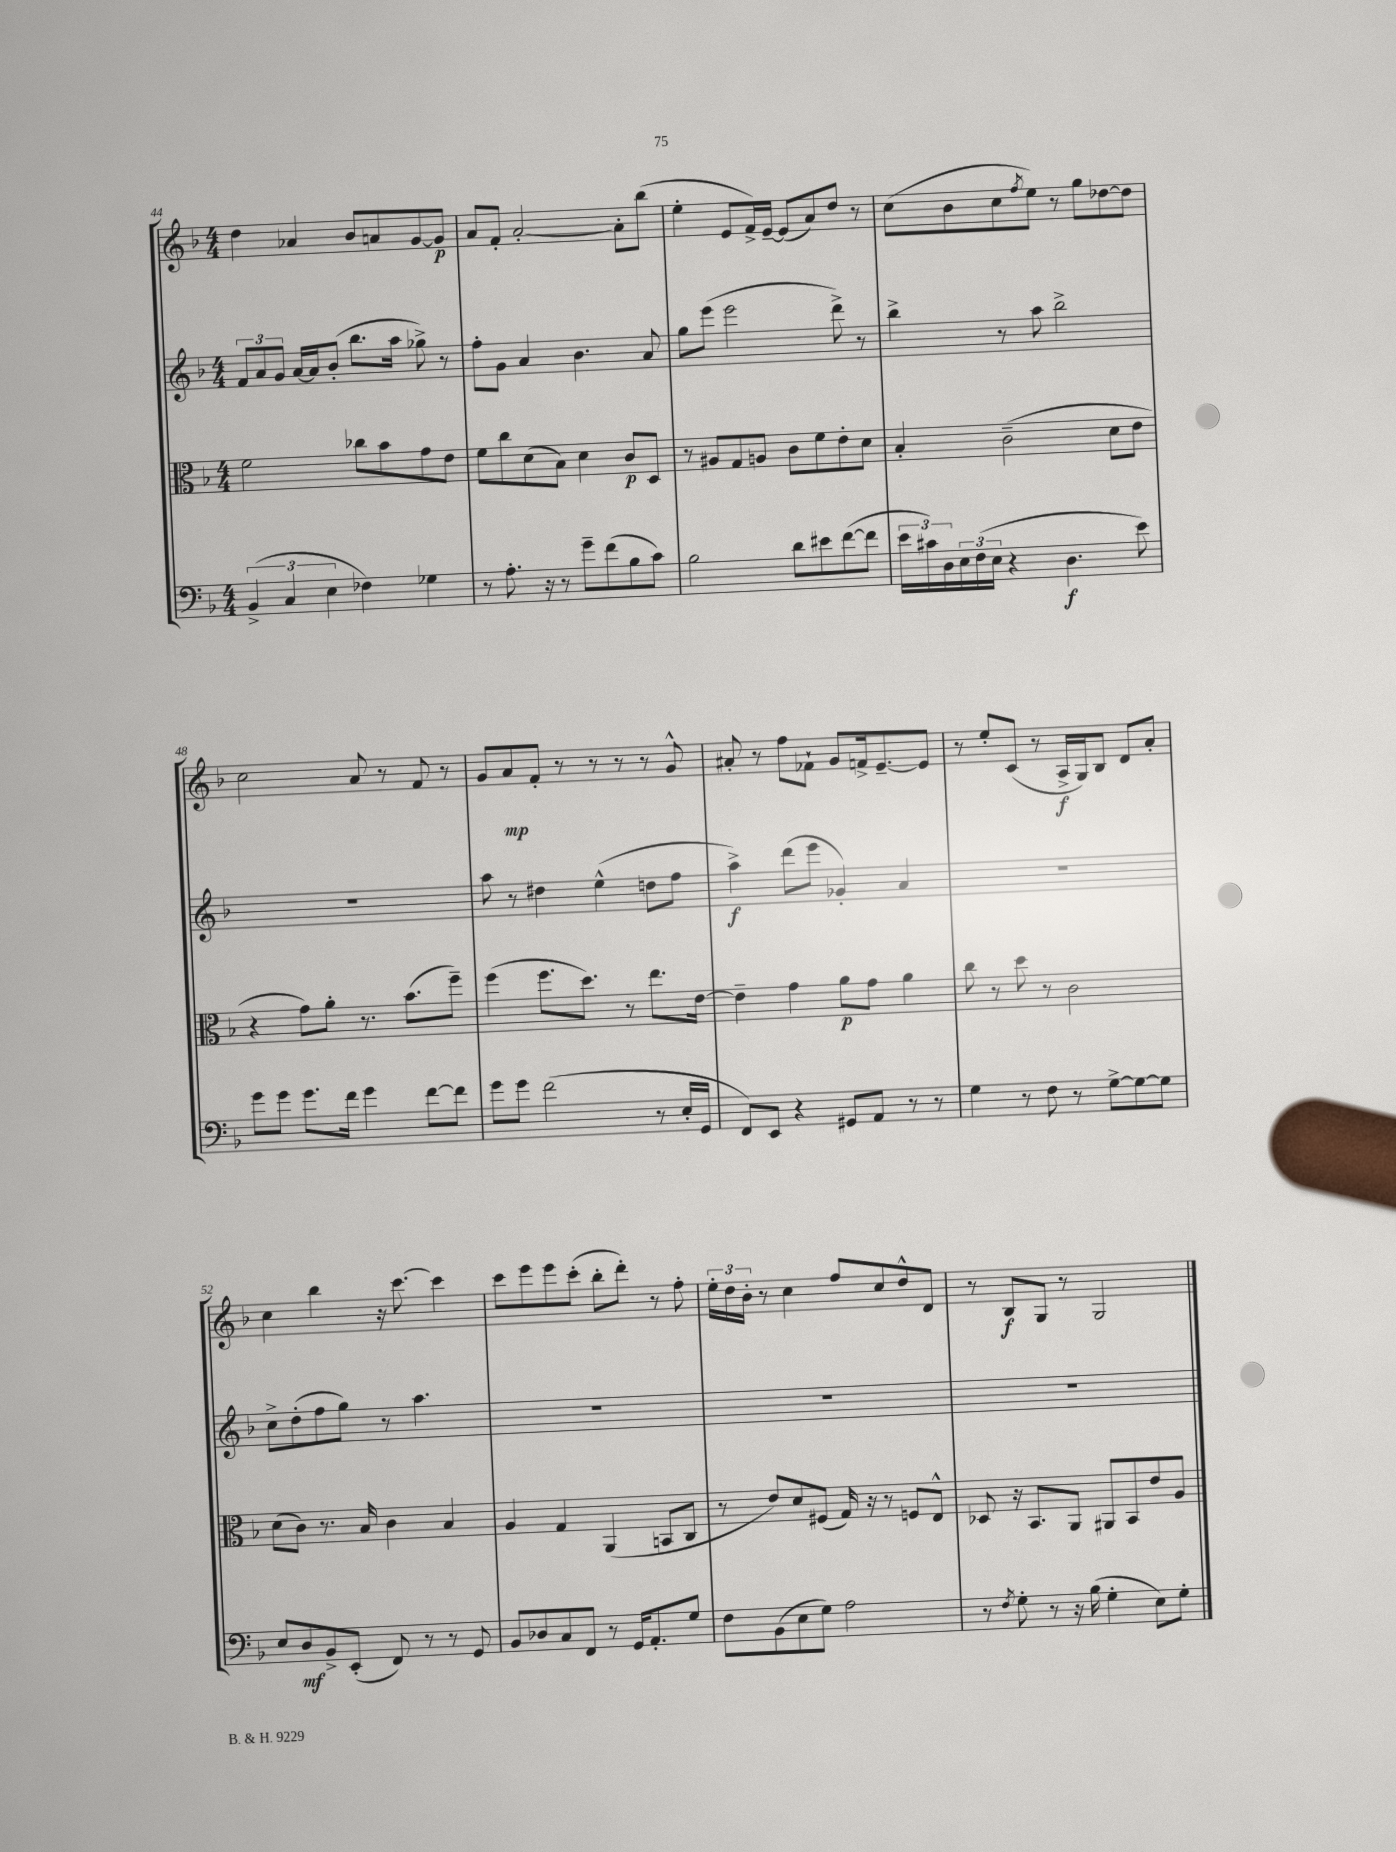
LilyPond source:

<<
\new StaffGroup <<
\new Staff = "s0" {
    \clef treble \key f \major \numericTimeSignature \time 4/4
    d''4 aes'4 bes'8 a'8 g'8~ g'8\p |
    a'8 f'8-. a'2~-. a'8-. bes''8( |
    e''4-. e'8 f'16->) e'16~-- e'8( a'8) d''8 r8 |
    c''8( bes'8 c''8 \acciaccatura { f''8 } e''8) r8 g''8 des''8~ des''8 |
    c''2 a'8 r8 f'8 r8 |
    g'8 a'8\mp f'8-. r8 r8 r8 r8 g'8-^ |
    ais'8-. r8 f''8 fes'8-! g'8 f'16-> e'8.~-- e'8 |
    r8 e''8-. c'8( r8 a16->\f g16) bes8 d'8 a'8-. |
    c''4 bes''4 r16 c'''8.~ c'''4 |
    c'''8 e'''8 e'''8 c'''8-.( bes''8-. d'''8-.) r8 f''8-. |
    \tuplet 3/2 { e''16-. d''16 bes'16-. } r8 c''4 f''8 c''8 d''8-^ d'8 |
    r8 bes8\f g8 r8 g2 \bar "|." |
}
\new Staff = "s1" {
    \clef treble \key f \major \numericTimeSignature \time 4/4
    \tuplet 3/2 { f'8 a'8 g'8 } a'16~ a'16 bes'8-.( bes''8. a''16 ges''8->) r8 |
    f''8-. g'8 a'4 bes'4. a'8 |
    g''8 e'''8( e'''2 d'''8->) r8 |
    bes''4-> r8 a''8 bes''2-> |
    R1 |
    a''8 r8 dis''4 e''4-^( d''8 f''8 |
    a''4->\f) d'''8( e'''8 ges'4-.) a'4 |
    R1 |
    c''8-> d''8-.( f''8 g''8) r8 a''4. |
    R1 |
    R1 |
    R1 \bar "|." |
}
\new Staff = "s2" {
    \clef alto \key f \major \numericTimeSignature \time 4/4
    f'2 ces''8 bes'8 g'8 e'8 |
    f'8 c''8 d'8( bes8) d'4 c'8\p d8 |
    r8 ais8 g8 a8 c'8 f'8 e'8-. d'8 |
    bes4-. c'2--( d'8 e'8 |
    r4 g'8) a'8-. r8. bes'8.( f''8--) |
    f''4( f''8. d''8.) r8 e''8. e'16~ |
    e'4-- g'4 a'8\p g'8 a'4 |
    c''8 r8 d''8 r8 c'2 |
    d'8( c'8) r8. bes16 c'4 bes4 |
    a4 g4 a,4( b,8 c8 |
    r8 e'8) d'8 fis8( g16) r16 r8 f8 e8-^ |
    des8 r16 bes,8. a,8 ais,8 bes,8 e'8 a8 \bar "|." |
}
\new Staff = "s3" {
    \clef bass \key f \major \numericTimeSignature \time 4/4
    \tuplet 3/2 { bes,4->( c4 e4 } fes4) ges4 |
    r8 a8.-. r16 r8 g'8-- f'8( bes8 c'8) |
    bes2 d'8 eis'8 f'8~( f'8 |
    \tuplet 3/2 { e'16 cis'16) d16 } \tuplet 3/2 { e16 f16( e16 } r4 d4.\f e'8) |
    g'8 g'8 g'8. f'16 g'4 f'8~ f'8 |
    g'8 g'8 f'2( r8 e16-. g,16 |
    f,8) e,8 r4 gis,8 a,8 r8 r8 |
    g4 r8 f8 r8 g8~-> g8~ g8 |
    e8 d8\mf bes,8-> e,8-.( f,8) r8 r8 g,8 |
    bes,8 des8 c8 f,8 r8 g,16 a,8.-. g8 |
    f8 bes,8( e8 g8) a2 |
    r8 \acciaccatura { f8 } g8-. r8 r16 bes16( g4-. e8) g8-. \bar "|." |
}
>>
>>
\layout { \context { \Score currentBarNumber = #44 } }
